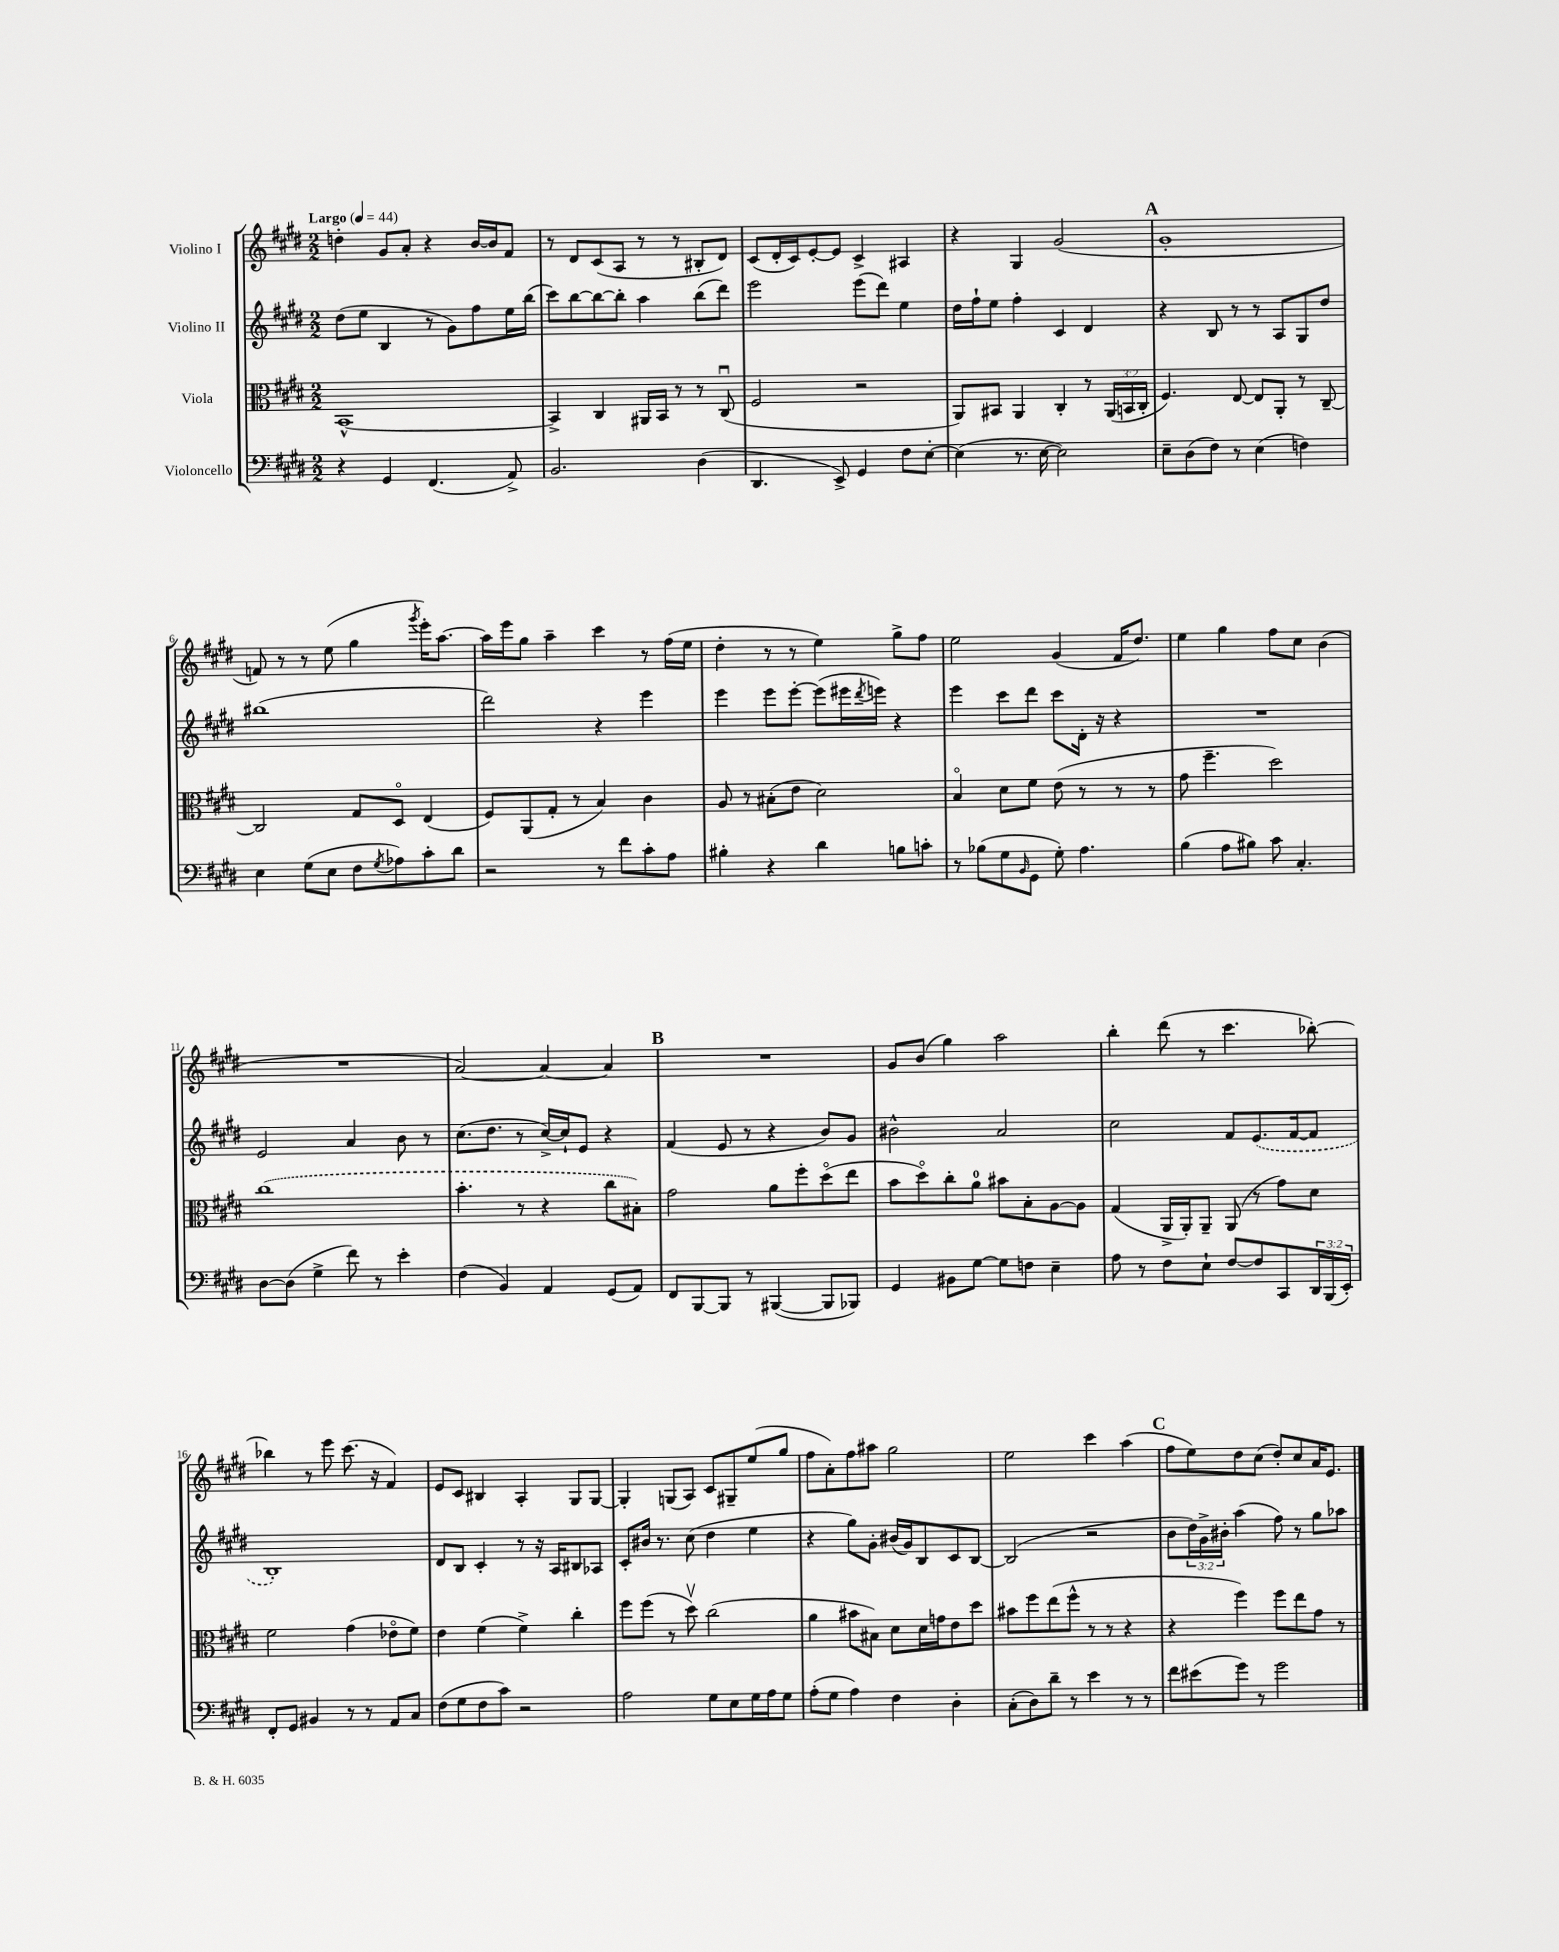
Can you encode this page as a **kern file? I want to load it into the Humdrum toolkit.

**kern	**kern	**kern	**kern
*part4	*part3	*part2	*part1
*staff4	*staff3	*staff2	*staff1
*I"Violoncello	*I"Viola	*I"Violino II	*I"Violino I
*clefF4	*clefC3	*clefG2	*clefG2
*k[f#c#g#d#]	*k[f#c#g#d#]	*k[f#c#g#d#]	*k[f#c#g#d#]
*M2/2	*M2/2	*M2/2	*M2/2
*MM44	*MM44	*MM44	*MM44
=1	=1	=1	=1
!	!	!	!LO:TX:a:B:t=Largo
4r	[1BB^^	(8dd#\L	4ddn'\
.	.	8ee\J	.
4GG#/	.	4B/	8g#/L
.	.	.	8a'/J
(4.FF#/	.	8r	4r
.	.	8g#\L)	.
.	.	8ff#\	[16b/LL
.	.	.	16b/J]
8AA^/)	.	16ee\L	8f#/J
.	.	(16bb\JJ	.
=2	=2	=2	=2
2.BB/	4BB^/]	8ccc#\L)	8r
.	.	[8bb\	8d#/L
.	4C#/	8bb\_	(8c#/
.	.	8bb'\J]	8A/J
.	16AA#X/LL	4aa\	8r
.	16BB/JJ	.	.
.	8r	.	8r
(4D#\	8r	(8bb\L	8B#X'/L
.	(8C#u/	8ddd#\J)	8d#/J)
=3	=3	=3	=3
4.DD#/	2F#/	2eee\	(8c#/L
.	.	.	16d#'/L
.	.	.	16c#/J)
.	.	.	[8e'/
8EE^/)	.	.	8e/J]
4GG#/	2r	(8eee\L	4c#^/
.	.	8ddd#\J)	.
8F#\L	.	4ee\	4A#X/
[8E'\J	.	.	.
=4	=4	=4	=4
(4E\]	8AA/L)	16dd#\LL	4r
.	.	16ff#`\J	.
.	8BB#X/J	8ee\J	.
8.r	4AA/	4ff#'\	4G#/
[16E\	.	.	.
2E\])	4C#'/	4c#/	(2g#/
.	8r	4d#/	.
.	(24AA/LL	.	.
.	24BBn/	.	.
.	24C#'/JJ	.	.
!!LO:REH:place=s1:t=A
=5	=5	=5	=5
8E~\L	4.F#/)	4r	1g#'
(8D#\	.	.	.
8F#\J)	.	8B/	.
8r	[8E/	8r	.
(4E\	8E/L]	8r	.
.	8AA'/J	8A/L	.
4Fn\)	8r	8G#/	.
.	[8C#~/	8dd#/J	.
!!LO:LB:g=z
=6	=6	=6	=6
4E\	2C#/]	(1bb#X	8fn/)
.	.	.	8r
(8G#\L	.	.	8r
8E\J	.	.	(8ee\
8F#\L	8G#/L	.	4gg#\
8qG#/	.	.	.
8A-X\)	8D#/J	.	.
.	.	.	8qggg#/
8c#'\	(4E/	.	16eee'\KL)
.	.	.	[8.aa\J
8d#\J	.	.	.
=7	=7	=7	=7
2r	8F#/L)	2ddd#\)	16aa\LL]
.	.	.	16eee\J
.	(8AA/	.	8gg#\J
.	8G#'/J	.	4aa~\
.	8r	.	.
8r	4B/)	4r	4ccc#\
8f#\L	.	.	.
8c#'\	4c#\	4eee\	8r
8A\J	.	.	(16ff#\LL
.	.	.	16ee\JJ
=8	=8	=8	=8
4B#X'\	8A/	4eee\	4dd#'\
.	8r	.	.
4r	(8B#X'\L	8eee\L	8r
.	8e\J	[8eee'\J	8r
4d#\	2d#\)	(8eee\L]	4ee\)
.	.	16eee#X\L	.
.	.	8qddd#/	.
.	.	16eeen\JJ)	.
8Bn\L	.	4r	8gg#^\L
8cn'\J	.	.	8ff#\J
=9	=9	=9	=9
8r	4B/	4eee\	2ee\
(8B-X\L	.	.	.
8G#\	8d#\L	8ccc#\L	.
16qqBB/	.	.	.
8GG#\J	8f#\J	8ddd#\J	.
8G#'\)	(8e\	8ccc#\L	(4g#/
4.A\	8r	16d#'\Jk	.
.	.	16r	.
.	8r	4r	16f#/KL
.	.	.	8.dd#/J)
.	8r	.	.
=10	=10	=10	=10
(4B\	8g#\	1r	4ee\
.	4.ff#~\	.	.
8A\L	.	.	4gg#\
8B#X\J)	.	.	.
8c#\	2dd#\)	.	8ff#\L
4.C#'/	.	.	8cc#\J
.	.	.	(4b\
!!LO:LB:g=z
=11	=11	=11	=11
[8D#\L	(1cc#	2e/	1r
(8D#\J]	.	.	.
4G#^\	.	.	.
8f#\)	.	4a/	.
8r	.	.	.
4e'\	.	8b\	.
.	.	8r	.
=12	=12	=12	=12
(4F#\	4.b'\	(8.cc#\L	[2a/)
.	.	8.dd#\J	.
4BB/)	.	.	.
.	8r	8r	.
4AA/	4r	[16cc#^/LL)	4a/_
.	.	16cc#`/J]	.
.	.	8e/J	.
(8GG#/L	8cc#\L	4r	4a/]
8AA/J)	8B#X'\J)	.	.
!!LO:REH:place=s1:t=B
=13	=13	=13	=13
8FF#/L	2g#\	(4f#/	1r
[8BBB/	.	.	.
8BBB/J]	.	8e/	.
8r	.	8r	.
([4BBB#X/	8a\L	4r	.
.	8ff#'\	.	.
8BBB#/L]	(8dd#\	8b/L)	.
8BBB-X/J)	8ee\J	8g#/J	.
=14	=14	=14	=14
4GG#/	8b\L	2b#X^^\	8g#/L
.	8dd#\)	.	(8b/J
8BB#X\L	8cc#'\	.	4gg#\)
[8G#\J	8a\J	.	.
8G#\L]	8b#X\L	2a/	2aa\
8Fn\J	8B'\	.	.
4E~\	[8A\	.	.
.	8A\J]	.	.
=15	=15	=15	=15
8A\	(4G#/	2cc#\	4bb'\
8r	.	.	.
8F#\L	16AA^/LL	.	(8ddd#\
.	16AA'/J)	.	.
8E`\J	8AA~/J	.	8r
[8F#/L	(8AA/	8f#/L	4.ccc#\
8F#/]	8r	(8.e/	.
8CC#/	8g#\L)	.	.
.	.	[16f#/k	.
24DD#/L	8d#\J	8f#/J]	[8bb-X'\)
(24BBB/	.	.	.
24EE'/JJ)	.	.	.
!!LO:LB:g=z
=16	=16	=16	=16
8FF#'/L	2f#\	1B')	4bb-X\]
8GG#/J	.	.	.
4BB#X/	.	.	8r
.	.	.	8eee\
8r	(4g#\	.	(8.ccc#\
8r	.	.	.
.	.	.	16r
8AA/L	8e-X\L	.	4f#/)
8C#/J	8f#\J)	.	.
=17	=17	=17	=17
(8F#\L	4e\	8d#/L	8e/L
8G#\	.	8B/J	8c#/J
8F#\	(4f#\	4c#'/	4B#X/
8c#\J)	.	.	.
2r	4f#^\)	8r	4A'/
.	.	16r	.
.	.	16A/KL	.
.	4cc#'\	8B#X/	8G#/L
.	.	8A-X/J	[8G#/J
=18	=18	=18	=18
2A\	8ff#\L	8c#'/L	4G#'/]
.	(8ff#\J	16b#X/Jk	.
.	.	8.r	.
.	8r	.	(8Gn/L
.	8dd#v\)	(8cc#\	8A/J)
8G#\L	(2cc#\	4dd#\	8c#/L
8E\	.	.	8G#X~/
16G#\L	.	4ee\	(8ee/
16A\J	.	.	.
8G#\J	.	.	8gg#/J
=19	=19	=19	=19
(8A'\L	4a\	4r	8ff#\L
8G#\J	.	.	8a'\)
4A\)	8b#X\L	8gg#\L)	8ff#\
.	8B#X\J)	8g#'\J	8aa#X\J
4F#\	8d#\L	(16b#X/LL	2gg#\
.	.	16g#/J)	.
.	16d#\L	8B/	.
.	16gn\J	.	.
4D#'\	8e\	8c#/	.
.	8dd#\J	[8B/J	.
=20	=20	=20	=20
(8C#'\L	8b#X\L	(2B/]	2ee\
8D#\)	8ff#\	.	.
8d#~\J	(8ee\	.	.
8r	8ff#^^\J	.	.
4e\	8r	2r	4ccc#\
.	8r	.	.
8r	4r	.	(4aa\
8r	.	.	.
!!LO:REH:place=s1:t=C
=21	=21	=21	=21
8f#\L	4r	8b\L	8ff#\L
(8e#X\	.	24dd#\L)	8ee\)
.	.	24g#^\	.
.	.	24b#X'\JJ	.
8g#\J)	4ff#\)	(4aa\	8dd#\
8r	.	.	(8cc#\J
2g#\	8ff#\L	8ff#\)	8dd#'/L)
.	8ee\	8r	8cc#/
.	8g#\J	8gg#\L	16a/K
.	.	.	8.e/J
.	8r	8aa-X\J	.
==	==	==	==
*-	*-	*-	*-
